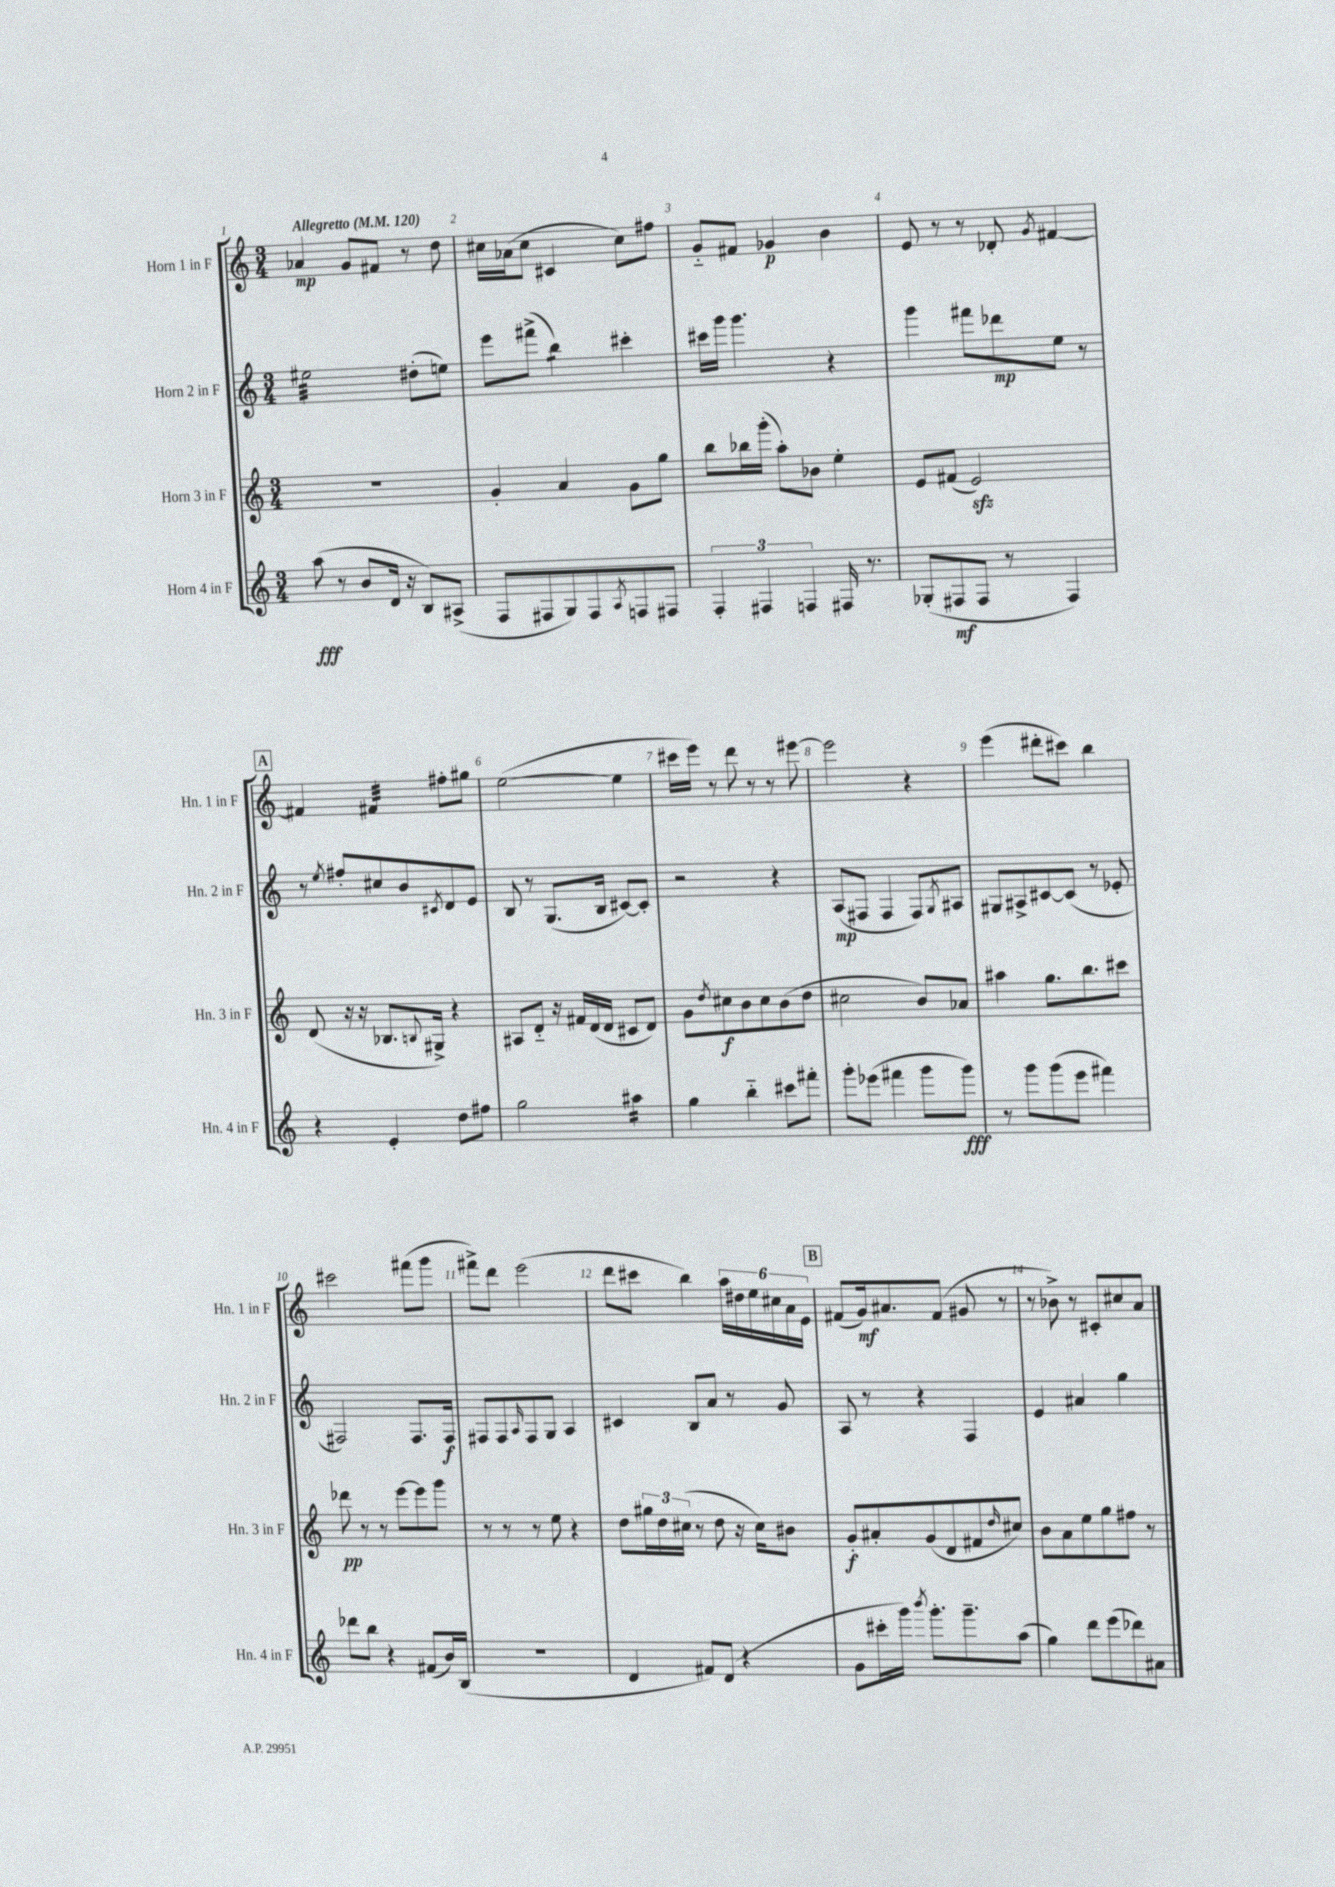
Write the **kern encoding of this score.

**kern	**kern	**kern	**kern
*staff4	*staff3	*staff2	*staff1
*clefG2	*clefG2	*clefG2	*clefG2
*k[]	*k[]	*k[]	*k[]
*M3/4	*M3/4	*M3/4	*M3/4
*MM120	*MM120	*MM120	*MM120
(8aa\	2.r	2ee#\	4a-/
8r	.	.	.
8b/L	.	.	8g/L
16d/Jk	.	.	8f#/J
16r	.	.	.
8B/L)	.	(8dd#'\L	8r
(8A#^/J	.	8ee\J)	8dd\
=	=	=	=
8F/L	4g'/	8eee\L	16cc#\LL
.	.	.	(16a-\J
8F#/	.	(8fff#^\J	8cc#\J
8G/)	4a/	4bb\)	4c#/
8F#/	.	.	.
8qA/	.	.	.
8F/	8g\L	4ccc#'\	8cc#\L)
8F#/J	8gg\J	.	8ff#\J
=	=	=	=
6F'/	8bb\L	16ccc#\LL	8g'~/L
.	.	16ggg\JJ	.
.	16bb-\L	4.ggg\	8f#/J
6F#/	.	.	.
.	(16ggg'\JJ	.	.
.	8aa'\L)	.	4g-/
6F/	.	.	.
.	8b-\J	.	.
16F#/	4ee'\	4r	4b\
8.r	.	.	.
=	=	=	=
(8G-'/L	8e/L	4ggg\	8e/
8F#/	(8f#/J	.	8r
8F#/J	2e/)	8fff#\L	8r
8r	.	8ddd-\	8d-'/
.	.	.	8qg/
4F#/)	.	8ee\J	[4f#/
.	.	8r	.
=	=	=	=
4r	(8d/	8r	4f#/]
.	.	8qee/	.
.	16r	8ff#'/L	.
.	16r	.	.
4e'/	8.B-/L	8cc#/	4f#/
.	.	8b/	.
.	8qqB/	.	.
.	16G#^/Jk)	.	.
.	.	8qc#/	.
8dd\L	4r	8d/	8ff#'\L
8ff#\J	.	8e/J	8gg#\J
=	=	=	=
2gg\	8A#/L	8B/	([2ee\
.	8d'~/J	8r	.
.	16r	(8.G/L	.
.	16f#/LL	.	.
.	(16d/	.	.
.	16d/JJ	16B/Jk	.
4aa#\	8c#/L	[8c#/L)	4ee\]
.	8d/J)	8c#'/]J	.
=	=	=	=
4gg\	8g\L	2r	16ccc#\LL
.	.	.	16eee\JJ)
.	8qdd/	.	.
.	8cc#\	.	8r
4bb'~\	8b\	.	8ddd\
.	8cc#\	.	8r
8ccc#\L	(8b\	4r	8r
8fff#'\J	8dd\J	.	[8eee#\
=	=	=	=
8ggg'\L	2cc#\	(8A/L	2eee#\]
(8eee-\J	.	8F#/J	.
4fff#\	.	4F#/	.
8ggg\L	8b/L)	8F#/L)	4r
.	.	8qG/	.
8ggg\J)	8a-/J	8A#/J	.
=	=	=	=
8r	4aa#\	8G#/L	(4eee\
8ggg\L	.	8A#^/	.
(8ggg\	8.gg\L	[8c#/	8ddd#'\L
8eee\J	.	(8c#/]J	8ccc#\J)
.	8.bb\	.	.
4fff#\)	.	8r	4bb\
.	8ccc#\J	8e-'/	.
=	=	=	=
8ddd-\L	8ddd-\	2F#/)	2ccc#\
8bb\J	8r	.	.
4r	8r	.	.
.	[8eee\L	.	.
(8f#/L	8eee\]	8.F#/L	(8fff#\L
16b/L)	8ggg\J	.	8ggg\J
(16B/JJ	.	16F#/Jk	.
=	=	=	=
2.r	8r	8F#/L	8fff#^\L)
.	8r	8F#/	8ddd\J
.	.	16qqA/	.
.	8r	8F#/	(2eee\
.	8ee\	8G/J	.
.	4r	4A/	.
=	=	=	=
4d/	8dd\L	4c#/	8ddd\L
.	24gg#\L	.	8ccc#\J
.	24dd\	.	.
.	(24cc#\JJ	.	.
8f#/L)	8r	8B/L	4bb\)
(8d/J	8dd\	8a/J	.
4r	16r	8r	24aa\LL
.	.	.	24dd#\
.	16cc#\LK)	.	.
.	.	.	24ee\
.	8b#\J	8g/	24cc#\
.	.	.	24a\
.	.	.	24e\JJ
=	=	=	=
8g\L	8g'/L	8A/	(8f#/L
16ccc#'\L	8a#'/	8r	16g/k)
16ggg\JJ)	.	.	8.a#/
8qbbb/	.	.	.
8.ggg'\L	(8g/	4r	.
.	8d/	.	(8f#/J
8.ggg~\	.	.	.
.	8f#/	4F/	8g#/
.	16qqdd/	.	.
(8aa\J	8cc#/J)	.	8r
=	=	=	=
4gg\)	8b\L	4e/	8r
.	8a\	.	8b-^\)
8ddd\L	8ee\	4a#/	8r
(8eee\	8gg\	.	8c#'/L
8ddd-\)	8ff#\J	4gg\	8cc#/
8a#\J	8r	.	8a/J
==	==	==	==
*-	*-	*-	*-
